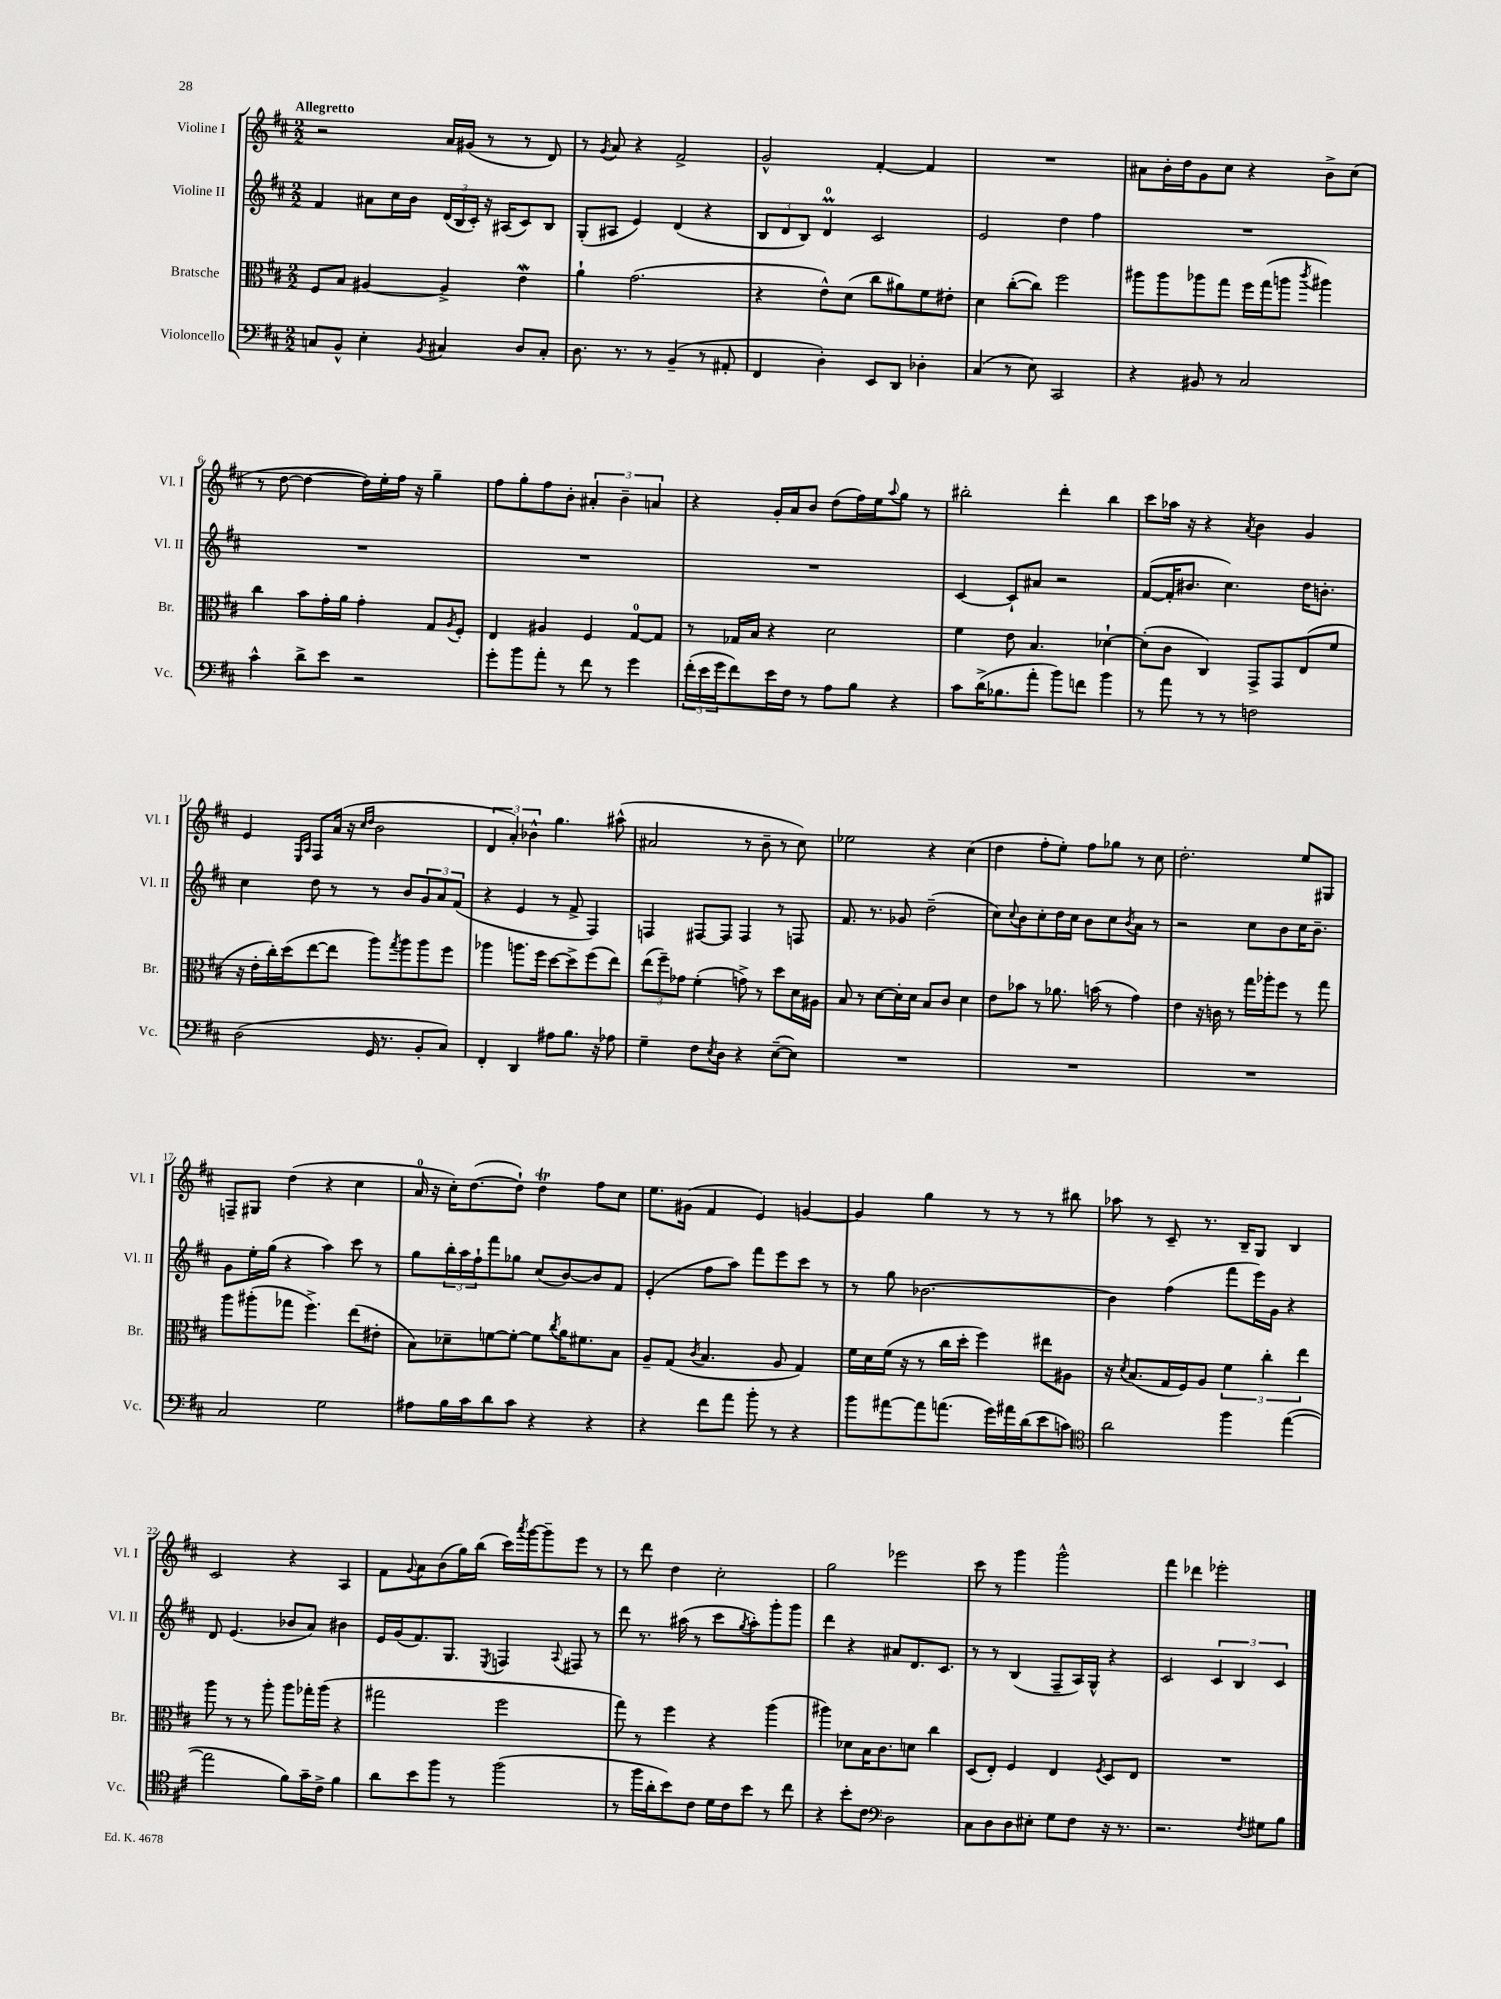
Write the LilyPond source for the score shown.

<<
\new StaffGroup <<
\new Staff = "s0" \with { instrumentName = "Violine I" shortInstrumentName = "Vl. I" } {
    \clef treble \key d \major \numericTimeSignature \time 2/2 \tempo "Allegretto"
    r2 a'16 gis'16( r8 r8 d'8) |
    r8 \acciaccatura { g'8 } a'8 r4 fis'2-> |
    g'2-^ fis'4~-. fis'4 |
    R1 |
    ais'8 b'16-. d''16 g'8 cis''8 r4 b'8-> cis''8( |
    r8 d''8~ d''4~ d''16) e''16-. fis''16 r16 g''4-- |
    fis''8 g''8-. fis''8 b'8-. \tuplet 3/2 { ais'4-. b'4-- a'4 } |
    r4 g'16-. a'16 b'8 d''8( fis''16) e''16 \appoggiatura { a''8 } g''8 r8 |
    bis''2-. d'''4-. bis''4 |
    cis'''8 aes''16 r16 r4 \acciaccatura { a'8 } b'4 g'4 |
    e'4 \grace { e16 a16 } fis8 a'16( r16 \grace { cis''16 d''16 } b'2 |
    \tuplet 3/2 { d'4 a'4-.) bes'4-^ } g''4. ais''8-^( |
    ais'2 r8 b'8-- r8 cis''8) |
    ees''2 r4 cis''4( |
    d''4 fis''8-. e''8-.) fis''8 ges''8 r8 cis''8 |
    d''2.-. e''8 gis8 |
    f8-- gis8 d''4( r4 cis''4 |
    a'16-0 r16 cis''16-.) d''8.~( d''8-!) d''4\trill fis''8 cis''8 |
    e''8. gis'16( fis'4 e'4) g'4~ |
    g'4 g''4 r8 r8 r8 bis''8 |
    aes''8 r8 cis'8-- r8. b16-- g8 b4 |
    cis'2 r4 a4 |
    fis'8 \appoggiatura { g'8 } a'8 b'8( g''16) b''16( cis'''16) \acciaccatura { a'''8 } g'''16~ g'''8-- e'''8 r8 |
    r8 d'''8 d''4 cis''2-. |
    g''2 ees'''2 |
    cis'''8 r8 g'''4 g'''2-^ |
    fis'''4 des'''4 ees'''2-. \bar "|." |
}
\new Staff = "s1" \with { instrumentName = "Violine II" shortInstrumentName = "Vl. II" } {
    \clef treble \key d \major \numericTimeSignature \time 2/2
    fis'4 ais'8 cis''16 b'16 \tuplet 3/2 { d'16( b16 cis'16-.) } r16 ais16( cis'8) b8 |
    g8-.( ais8 e'4) d'4( r4 |
    \tuplet 3/2 { b8 d'8 b8) } d'4-0\prall cis'2 |
    e'2 d''4 fis''4 |
    R1 |
    R1 |
    R1 |
    R1 |
    cis'4~ cis'8-! ais'8 r2 |
    fis'8~( fis'16-. bis'8. cis''4.) d''16 b'8.-. |
    cis''4 d''8 r8 r8 b'8 \tuplet 3/2 { g'8 a'8 fis'8( } |
    r4 e'4 r8 fis'8-> fis4) |
    f4 fis8~ fis8 fis4 r8 f8 |
    fis'8. r8. ges'8 d''2--( |
    cis''8) \appoggiatura { cis''8 } b'8 cis''8-. d''16 cis''16 b'8 cis''8 \acciaccatura { b'8 } a'8 r8 |
    r2 cis''8 b'8 cis''16 b'8.-- |
    g'8 e''16-. g''16( r4 a''4) cis'''8 r8 |
    g''8 \tuplet 3/2 { b''16-. a''16 fis''16-! } fis'''8 ges''8 cis''8( b'8~) b'8 fis'8 |
    e'4-.( fis''8 a''8) fis'''8 e'''8 cis'''8 r8 |
    r8 g''8 bes'2.~ |
    bes'4 fis''4( fis'''8 e'''16) g'16 r4 |
    d'8 e'4.( bes'8 a'8) bis'4 |
    e'16 g'16( fis'8.) g8. \acciaccatura { e8 } f4 \appoggiatura { a8 } fis8 r8 |
    d'''8 r8. ais''16( r8 cis'''8 \acciaccatura { g''8 } ais''8-.) g'''8-. g'''8 |
    d'''4 r4 ais'8 d'8. cis'8. |
    r8 r8 b4( fis8-- a16) g16-^ r4 |
    cis'2 \tuplet 3/2 { cis'4 b4 cis'4 } \bar "|." |
}
\new Staff = "s2" \with { instrumentName = "Bratsche" shortInstrumentName = "Br." } {
    \clef alto \key d \major \numericTimeSignature \time 2/2
    fis8 b8 ais4~ ais4-> e'4\mordent |
    a'4-! g'2.( |
    r4 e'8-^) d'8( cis''8 ais'8) fis'8 eis'8-. |
    d'4 cis''8~-.( cis''8) fis''2 |
    ais''8 ais''8 aes''8 g''8 fis''16 g''16( a''8 \acciaccatura { cis'''8 } ais''4) |
    cis''4 b'8 g'16-. a'16 g'4-. g8 \acciaccatura { a8 } fis8-. |
    e4 ais4 fis4 g8-0~ g8 |
    r8 ges16 b16 r4 d'2 |
    fis'4 e'8 b4. des'4~-! |
    des'8-.( cis'8 cis4) g,8-> g,8 e8( fis'8 |
    r16 e'16-. cis''16-.) d''16( e''8~ e''8 a''8) \acciaccatura { g''8 } a''8 a''8 fis''8 |
    aes''4 a''8. fis''16 d''8~ d''8-> fis''8( e''8) |
    \tuplet 3/2 { e''8( fis''8--) ges'8 } fis'4-.( g'8->) r8 d''8 d'16 ais16 |
    b8 r8 d'8~ d'16-. d'16 b8 cis'8 d'4 |
    e'8 bes'8 r8 aes'8. b'16( r8 g'4) |
    e'4 r16 c'16 r8 g''16 aes''16-. fis''8 r8 g''8 |
    a''8 ais''8-.( ges''8 fis''4.->) e''8( eis'8-. |
    b8) des'8-- f'8~ f'8~-. f'8 \acciaccatura { cis''8 } a'16 fis'8. b8 |
    a8-- g8( \acciaccatura { cis'8 } b4. a8 g4) |
    fis'16 d'16 fis'16( r16 r8 cis''16 d''16-. fis''4) eis''8 ais8 |
    r16 \acciaccatura { d'8 } b8.( g16 fis16) a8 \tuplet 3/2 { fis'4 cis''4-. e''4 } |
    a''8 r8 r8 a''8-. a''8 ges''16-. a''16( r4 |
    gis''2 fis''2 |
    g''8) r8 fis''4 r4 a''4( |
    ais''4) des'8 b16 cis'8. d'8 cis''4 |
    d8( e8-.) fis4 e4 \acciaccatura { fis8 } d8 e8 |
    R1 \bar "|." |
}
\new Staff = "s3" \with { instrumentName = "Violoncello" shortInstrumentName = "Vc." } {
    \clef bass \key d \major \numericTimeSignature \time 2/2
    c8 b,8-^ e4-. \acciaccatura { b,8 } cis4 d8 cis8-. |
    d8. r8. r8 b,4--( r8 ais,8-. |
    fis,4 d4-.) e,8 d,8 des4-. |
    cis4( r8 e8) cis,2 |
    r4 bis,8 r8 cis2 |
    cis'4-^ d'8-> e'8 r2 |
    g'8-. b'8 a'8-. r8 fis'8 r8 g'4 |
    \tuplet 3/2 { fis'16-.( e'16 g'16 } fis'8) e'16 fis16 r8 a8 b8 r4 |
    cis'8 d'16->( bes8. a'8-. b'8) f'8 b'4 |
    r8 a'8 r8 r8 f2 |
    d2( g,16 r8. b,8-. cis8) |
    fis,4-. d,4 ais8 b8. r16 aes8 |
    g4-- fis8 \acciaccatura { e8 } d8 r4 e8~--( e8) |
    R1 |
    R1 |
    R1 |
    cis2 g2 |
    ais8 b16 cis'16 d'8 cis'8 r4 r4 |
    r4 fis'8 a'8 b'8-. r8 r4 |
    b'8 ais'8~ ais'8 a'8.( g'16) ais'16 d'16( e'8 c'8) |
    \clef tenor a'2 fis''4 e''4~( |
    e''2 fis'8) g'16-- cis'16-> fis'4 |
    a'8 b'8 fis''8 r8 fis''2( |
    r8 fis''16 a'16-. b'8) cis'8 d'16 cis'16 b'8 r8 cis''8 |
    r4 b'8-. cis'8 \clef bass d2 |
    cis8 d8 d8 eis8-. g8 fis8 r16 r8. |
    r2. \acciaccatura { fis8 } gis8 b8 \bar "|." |
}
>>
>>
